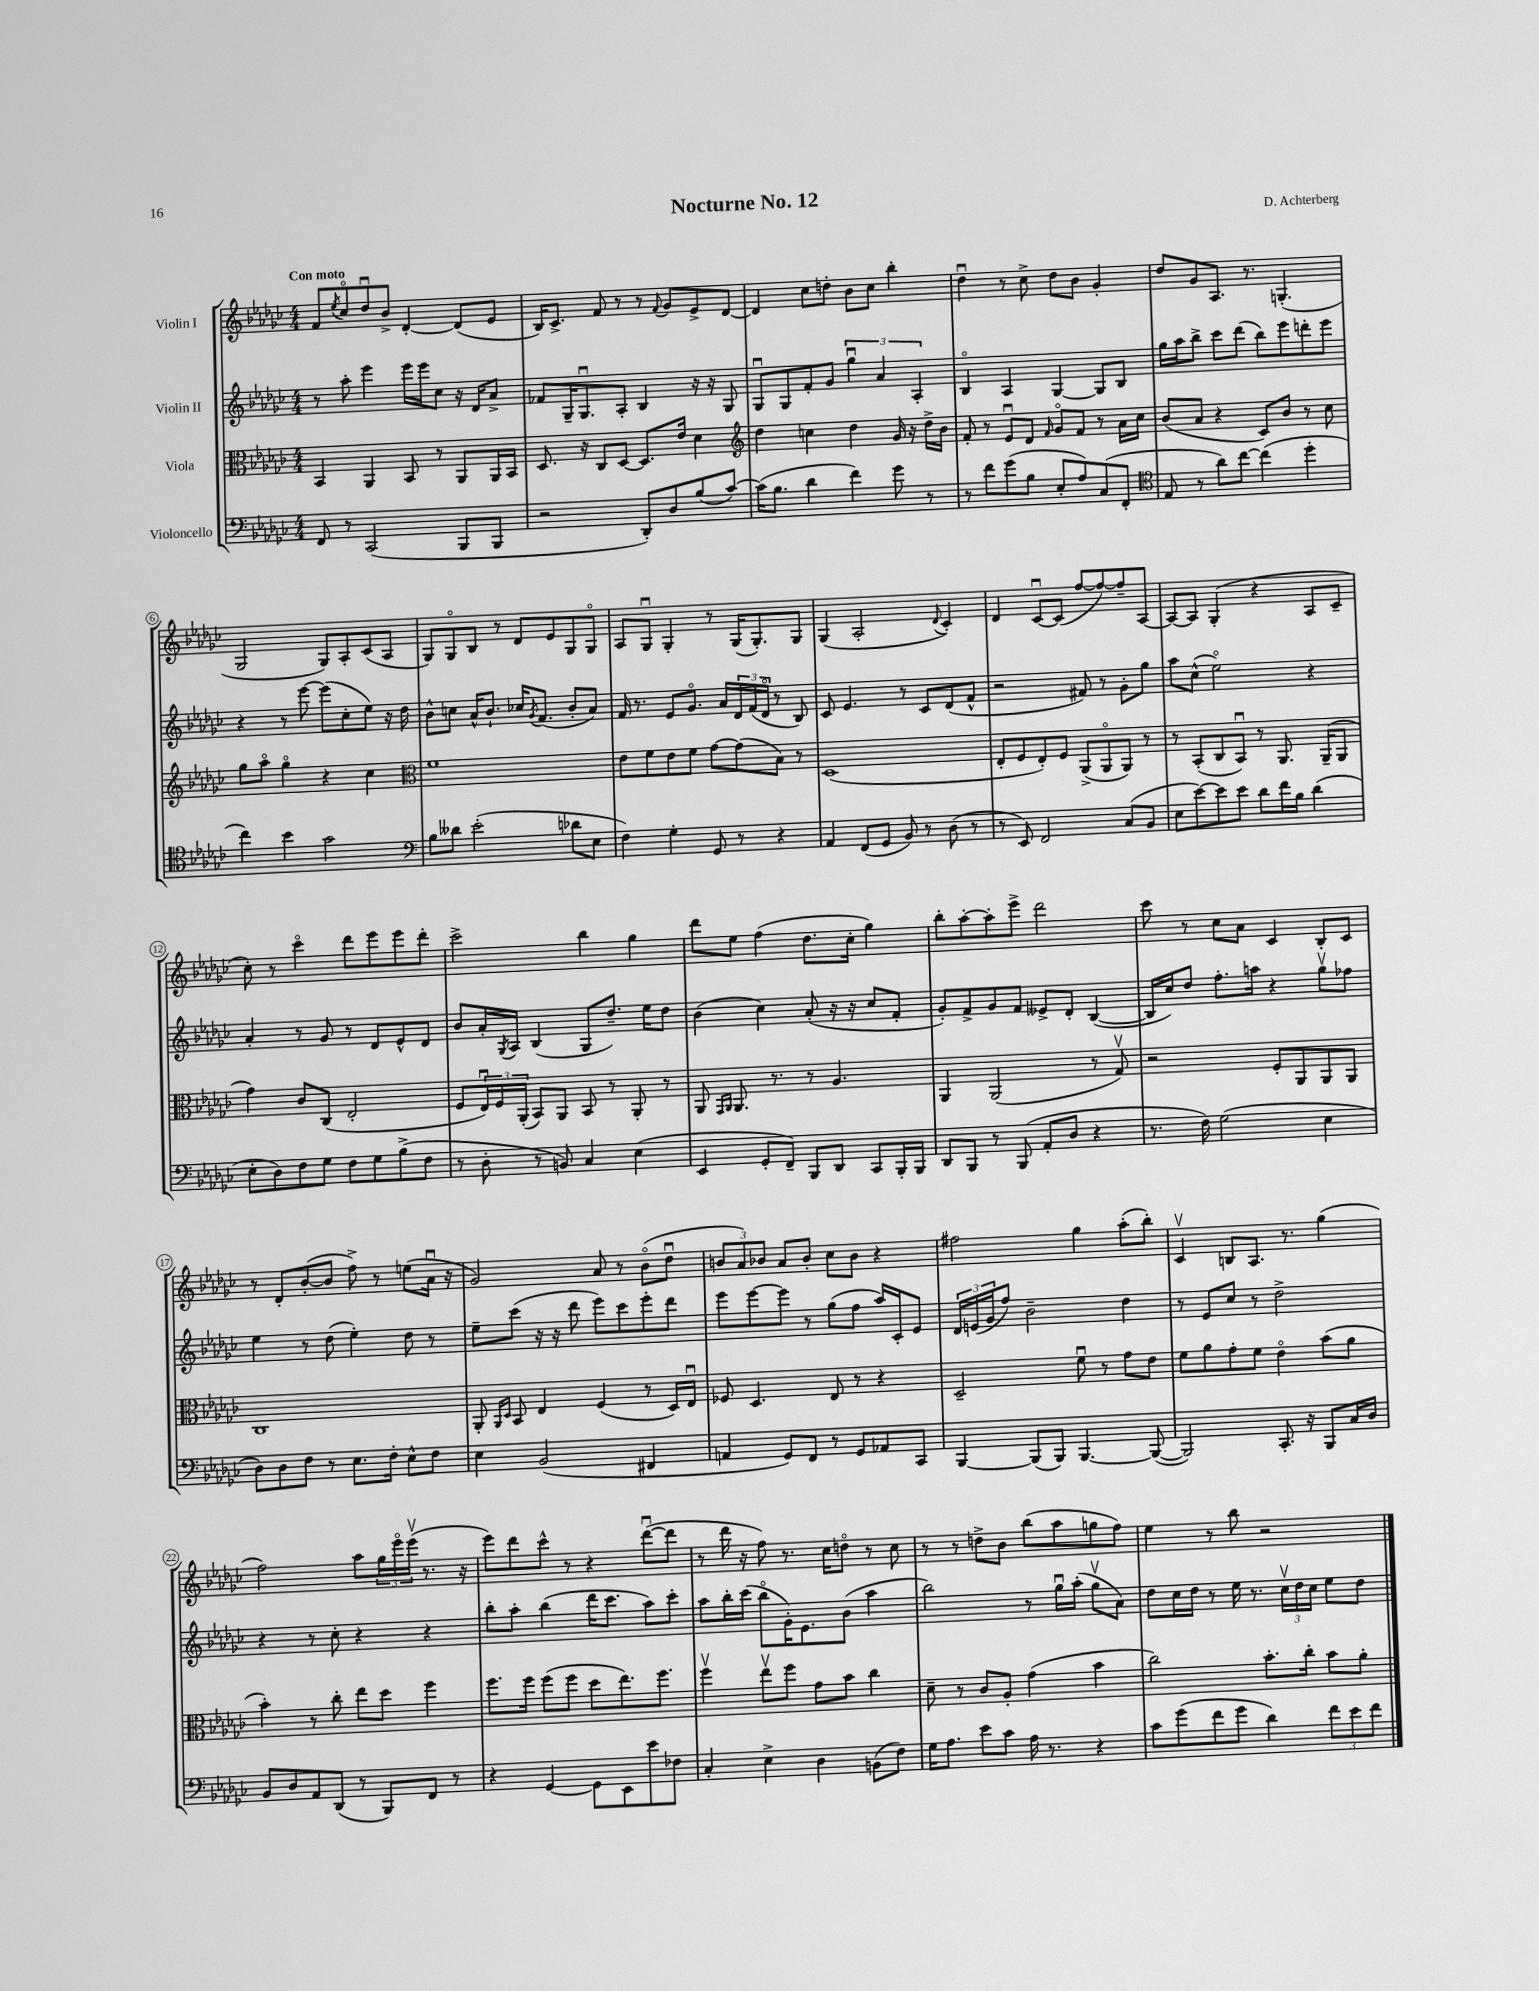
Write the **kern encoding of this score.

**kern	**kern	**kern	**kern
*staff4	*staff3	*staff2	*staff1
*clefF4	*clefC3	*clefG2	*clefG2
*k[b-e-a-d-g-c-]	*k[b-e-a-d-g-c-]	*k[b-e-a-d-g-c-]	*k[b-e-a-d-g-c-]
*M4/4	*M4/4	*M4/4	*M4/4
8FF/	4BB-/	8r	8f/L
.	.	.	8qee-/
8r	.	8aa-'\	8cc-o/
(2CC-/	4AA-/	4eee-\	8dd-u/
.	.	.	8b-^/J
.	8BB-/	16eee-\LL	[4d-'/
.	.	16eee-\J	.
.	8r	8cc-\J	.
8BBB-/L	8AA-/L	16r	(8d-/]L
.	.	16d-/LK	.
8BBB-/J	16AA-/L	8a-^/J	8e-/J
.	16BB-/JJ	.	.
=	=	=	=
2r	8.D-/	8f-/L	16B-/LK)
.	.	.	8.c-^/J
.	.	16G-~/K	.
.	16r	8.G-u/	.
.	8C-/L	.	8f/
.	[8D-/J	8A-'/J	8r
8DD-'/L)	8.D-/]L	4B-/	8r
.	.	.	8qqf/
8D-/	.	.	8g-/L
.	16e-/Jk	.	.
(8B-/	4d-\	16r	8e-^/
.	.	16r	.
[8c-/J)	.	8G-/	[8d-/J
=	=	=	=
*	*clefG2	*	*
(16c-\]LK	4dd-\	8G-u/L	4d-/]
8.B-\J	.	.	.
.	.	8G-/	.
4d-\	4cc\	8f'/	8cc-\L
.	.	8g-/J	8dd'\J
4f\)	4dd-\	6gg-u\	8b-\L
.	.	.	8cc-\J
.	.	6a-/	.
8g-\	16g-/	.	4bb-'\
.	16r	.	.
.	.	6A-'/	.
8r	16dd-^\LL	.	.
.	16b-\JJ	.	.
=	=	=	=
8r	8f'/	4B-o/	4dd-u\
8f\L	8r	.	.
(8g-\	8e-u/L	4A-/	8r
8B-\J	8d-/J	.	8cc-^\
.	16qqf/	.	.
8E-'/L	8g-o/L	[4G-/	8dd-\L
8A-/)	8f/J	.	8b-\J
(8C-/	8r	8G-/]L	4g-'/
8FF'/J	16a-\LL	8B-/J	.
.	16cc-\JJ	.	.
=	=	=	=
*clefC4	*	*	*
8E-/	(8b-/L	16gg-\LL	8dd-/L
.	.	16aa-\J	.
8r	8a-/J	8bb-^\J	8g-/
8a-\L)	4r	8ccc-\L	8.A-/J
[8cc-\J	.	(8ddd-\J	.
.	.	.	8.r
(4cc-\]	8c-/L)	8bb-\L)	.
.	8b-/J	8eee-\	(4.G'/
4dd-'\	8r	8ddd'\	.
.	8cc-\	8eee-\J	.
=	=	=	=
4cc-\)	8gg-\L	4r	2G-/
.	8aa-o\J	.	.
4b-\	4gg-o\	8r	.
.	.	[8eee-\	.
2g-\	4r	(8eee-\]L	8G-/L)
.	.	8cc-'\	8A-'/
.	4cc-\	8ee-\J)	(8c-/
.	.	16r	8A-/J
.	.	16dd-\	.
=	=	=	=
*clefF4	*clefC3	*	*
8B-\L	1f	8b-^^\L	8G-/L)
8d--\J	.	8cc\J	8G-o/
(2e-'\	.	16a-^^/LK	8B-/J
.	.	8.b-`/J	.
.	.	.	8r
.	.	16cc-/LK	8d-/L
.	.	8qg-/	.
.	.	(8.f/J	.
.	.	.	8e-/
8d-\L	.	8b-'/L	8G-/
8E-\J	.	8a-/J)	8G-o/J
=	=	=	=
4F\)	8e-\L	16f/	8A-/L
.	.	8.r	.
.	8f\	.	8G-u/J
4G-'\	8e-\	8e-/L	4G-'/
.	8f\J	8.g-o/J	.
8GG-/	[8g-\L	.	8r
.	.	16a-/LL	.
8r	(8g-\]	24d-/	(16G-/LK
.	.	(24f/	.
.	.	.	8.G-'/)
.	.	24d-o/JJ	.
4r	8B-\J)	8r	.
.	8r	8B-/)	8G-/J
=	=	=	=
4AA-/	(1D-	8c-/	(4G-/
.	.	4.e-/	.
(8FF/L	.	.	2A-'/
8GG-/J	.	.	.
8BB-/)	.	8r	.
8r	.	8c-/L	.
.	.	.	8qqd-/
(8D-\	.	(8d-/	4c-'/)
8r	.	8f^^/J	.
=	=	=	=
8r	8E-'/L	2r	4d-/
8EE-/)	8F/	.	.
2FF/	8E-'/)	.	[8c-u/L
.	8F/J	.	(8c-/]J
.	(8AA-^/L	8f#/)	[8ff/L
.	8AA-o/	8r	8ff/_)
(8C-/L	8AA-/J)	8g-'\L	8ff~/]
8BB-/J	8r	8gg-\J	[8A-/J
=	=	=	=
8E-\L	8r	8aa-\L	8A-/_L
[8e-\)	(8BB-'/L	(8cc-^^\J	8A-/]J
8e-\]	8C-/	2ee-o\)	(4G-'/
8e-\J	8BB-u/J)	.	.
8d-\L	8r	.	4r
16f\L	8.AA-/	.	.
16B-\JJ	.	.	.
(4d-\	.	4r	8A-/L
.	(16AA-~/LK	.	.
.	8AA-/J	.	8c-~/J
=	=	=	=
8E-'\L	4g-\)	4a-'/	8cc-'\)
8D-\)	.	.	8r
8F\	8c-/L	8r	4ccc-o\
8G-\J	(8C-/J	8g-/	.
8F\L	2E-'/	8r	8ddd-\L
8G-\	.	8d-/L	8eee-\
(8B-^\	.	8e-^^/	8eee-\
8F\J	.	8d-/J	8ddd-'\J
=	=	=	=
8r	8F/L	8b-/L	2ccc-^\
8D-'\	24E-u/L)	16a-'/L	.
.	24F/	.	.
.	.	8qG-/	.
.	.	16A-/JJ	.
.	(24AA-'/JJ	.	.
8r	8BB-/L)	(4B-/	.
8BB/)	8AA-/J	.	.
4C-/	8BB-/	8G-/L	4bb-\
.	8r	8.dd-~/J)	.
(4E-\	8AA-'/	.	4gg-\
.	.	16ee-\LK	.
.	8r	8dd-\J	.
=	=	=	=
4EE-/	8AA-/	(4b-\	8ddd-\L
.	16qqGG-/LL	.	.
.	16qqAA-/JJ	.	.
.	8.AA-/	.	8ee-\J
8GG-'/L	.	4cc-\)	(4ff\
.	8.r	.	.
8FF~/J)	.	.	.
8BBB-/L	8r	(8a-'/	8.dd-\L
8DD-/J	4.A-/	16r	.
.	.	16r	16cc-'\Jk
8CC-/L	.	8cc-/L	4gg-\)
16BBB-'/L	.	8f'/J	.
16BBB-/JJ	.	.	.
=	=	=	=
8DD-/L	4AA-/	8g-'/L)	8bb-'\L
8BBB-/J	.	8f^/	[8aa-'\
8r	(2AA-/	8g-/	8aa-'\]
(8BBB-/	.	8f/J	8eee-^\J
8AA-'/L	.	8e--^/L	2ddd-\
8D-/J	.	8d-'/J	.
4r	8r	([4B-/	.
.	8G-v/)	.	.
=	=	=	=
8.r	2r	16B-/]LL	8ccc-\
.	.	16cc-/J)	.
.	.	8dd-/J	8r
16F\)	.	.	.
(2G-\	.	8.ff'\L	8cc-\L
.	.	.	8a-\J
.	.	16aa\Jk	.
.	8F'/L	4r	4c-/
.	8AA-/	.	.
4E-\	8AA-/	8gg-v\L	8B-'/L
.	8AA-/J	8ff-\J	8c-/J
=	=	=	=
8D-\L)	1C-	4ee-\	8r
8D-\	.	.	8d-'/L
8F\J	.	8r	([8b-'/
8r	.	(8dd-\	8b-/]J
8.E-\L	.	4ee-'\)	8ff^\)
.	.	.	8r
16F'\Jk	.	.	.
8E-^^\L	.	8dd-\	(8ee\L
8F\J	.	8r	16a-u\Jk
.	.	.	16r
=	=	=	=
4E-\	8AA-'/	8ee-~\L	2g-/)
.	16qqAA-/LL	.	.
.	16qqD-/JJ	.	.
.	8BB-/	(8ccc-\J	.
(2BB-/	4E-/	16r	.
.	.	16r	.
.	.	8ddd-\	.
.	(4F/	8eee-\L)	8a-/
.	.	8ccc-\	8r
4FF#/	8r	8eee-'\	(8b-o\L
.	16D-/LL)	8ddd-\J	8dd-u\J
.	16E-u/JJ	.	.
=	=	=	=
4AA/	8F-/	8eee-\L	12b/L
.	.	.	12a-/)
.	4.D-/	[8eee-\	.
.	.	.	12b-/J
8GG-/L)	.	8eee-\]J	8a-/L
8FF/J	.	8r	8b-'/J
8r	8E-/	(8gg-\L	8cc-\L
8GG-/L	8r	8ff\J	8b-\J
8AA-/	4r	16aa-/LL)	4r
.	.	16c-'/J	.
8CC-/J	.	8e-/J	.
=	=	=	=
[4BBB-/	2D-~/	24d-/LL	2ff#\
.	.	(24e/	.
.	.	24g-/J	.
.	.	8ff/J)	.
(8BBB-/]L	.	2b-~\	.
8BBB-/J)	.	.	.
[4.BBB-/	8fu\	.	4gg-\
.	8r	.	.
.	8g-\L	4dd-\	(8aa-'\L
(8BBB-/_	8e-\J	.	8bb-'\J)
=	=	=	=
2BBB-/])	8f\L	8r	4c-v/
.	8a-\	8e-/L	.
.	8g-'\	8cc-/J	8B/L
.	8f\J	8r	8.A-/J
8.CC-'/	4e-o\	2dd-^\	.
.	.	.	8.r
16r	.	.	.
8BBB-/L	(8b-\L	.	(4gg-\
16C-/L	8a-\J	.	.
16D-/JJ	.	.	.
=	=	=	=
8BB-/L	4b-'\)	4r	2ff\)
8D-/	.	.	.
8AA-/	8r	8r	.
(8DD-/J	8cc-'\	8cc-'\	.
8r	8ee-\L	4r	8aa-\L
8BBB-/L)	8dd-\J	.	24gg-\L
.	.	.	24eee-o\
.	.	.	(24eee-v\JJ
8FF/J	4ff\	4r	8.r
8r	.	.	.
.	.	.	16r
=	=	=	=
4r	8.ff\L	8bb-'\L	8eee-\L)
.	.	8aa-'\J	8ddd-\
.	16ff\Jk	.	.
[4GG-/	(8ff\L	(4bb-\	8ccc-^^\J
.	8ff\J	.	8r
8GG-\]L	8dd-\L	16ddd-\LK	4r
.	.	8.ccc-\J	.
8EE-\	8.ee-\)	.	.
8e-\	.	8aa-\L)	([8ddd-u\L
.	8.ff\J	.	.
8F-\J	.	8ccc-'\J	8ddd-\]J
=	=	=	=
4C-'/	4ffv\	8aa-\L	8r
.	.	16bb-'\L	16ddd-\
.	.	(16ccc-\JJ	16r
4E-^\	8ee-v\L	8bb-o\L	8ff\)
.	8ff\J	16g-'\K)	8.r
.	.	8.e-\	.
4D-\	8g-\L	.	.
.	.	.	16cc-\LK
.	8b-\J	(8b-\J	8ddo\J
(8BB\L	4cc-\	4aa-\	8r
8F\J)	.	.	8cc-\
=	=	=	=
16G-\LK	8d-~\	2bb-\)	8r
8.A-\J	.	.	.
.	8r	.	8r
8e-\L	8c-/L	.	8dd^\L
8c-\J	8A-'/J	.	8b-\J
16A-\	(4g-\	8r	(8bb-\L
8.r	.	.	.
.	.	16gg-u\LL	8aa-\
.	.	(16aa-'\JJ	.
4r	4b-\	8gg-v\L	8gg\
.	.	8a-\J)	8ff\J)
=	=	=	=
8c-\L	2cc-\)	8dd-\L	4ee-\
(8g-\	.	16cc-\L	.
.	.	16dd-\JJ	.
8f\	.	8r	8r
8g-\J	.	16ee-\	8bb-\
.	.	8.r	.
4d-\)	8.b-'\L	.	2r
.	.	24cc-v\LL	.
.	.	24dd-\	.
.	16cc-'\Jk	.	.
.	.	24cc-\JJ	.
12f\L	8b-\L	8ee-\L	.
12e-\	.	.	.
.	8a-'\J	8dd-\J	.
12f\J	.	.	.
==	==	==	==
*-	*-	*-	*-
